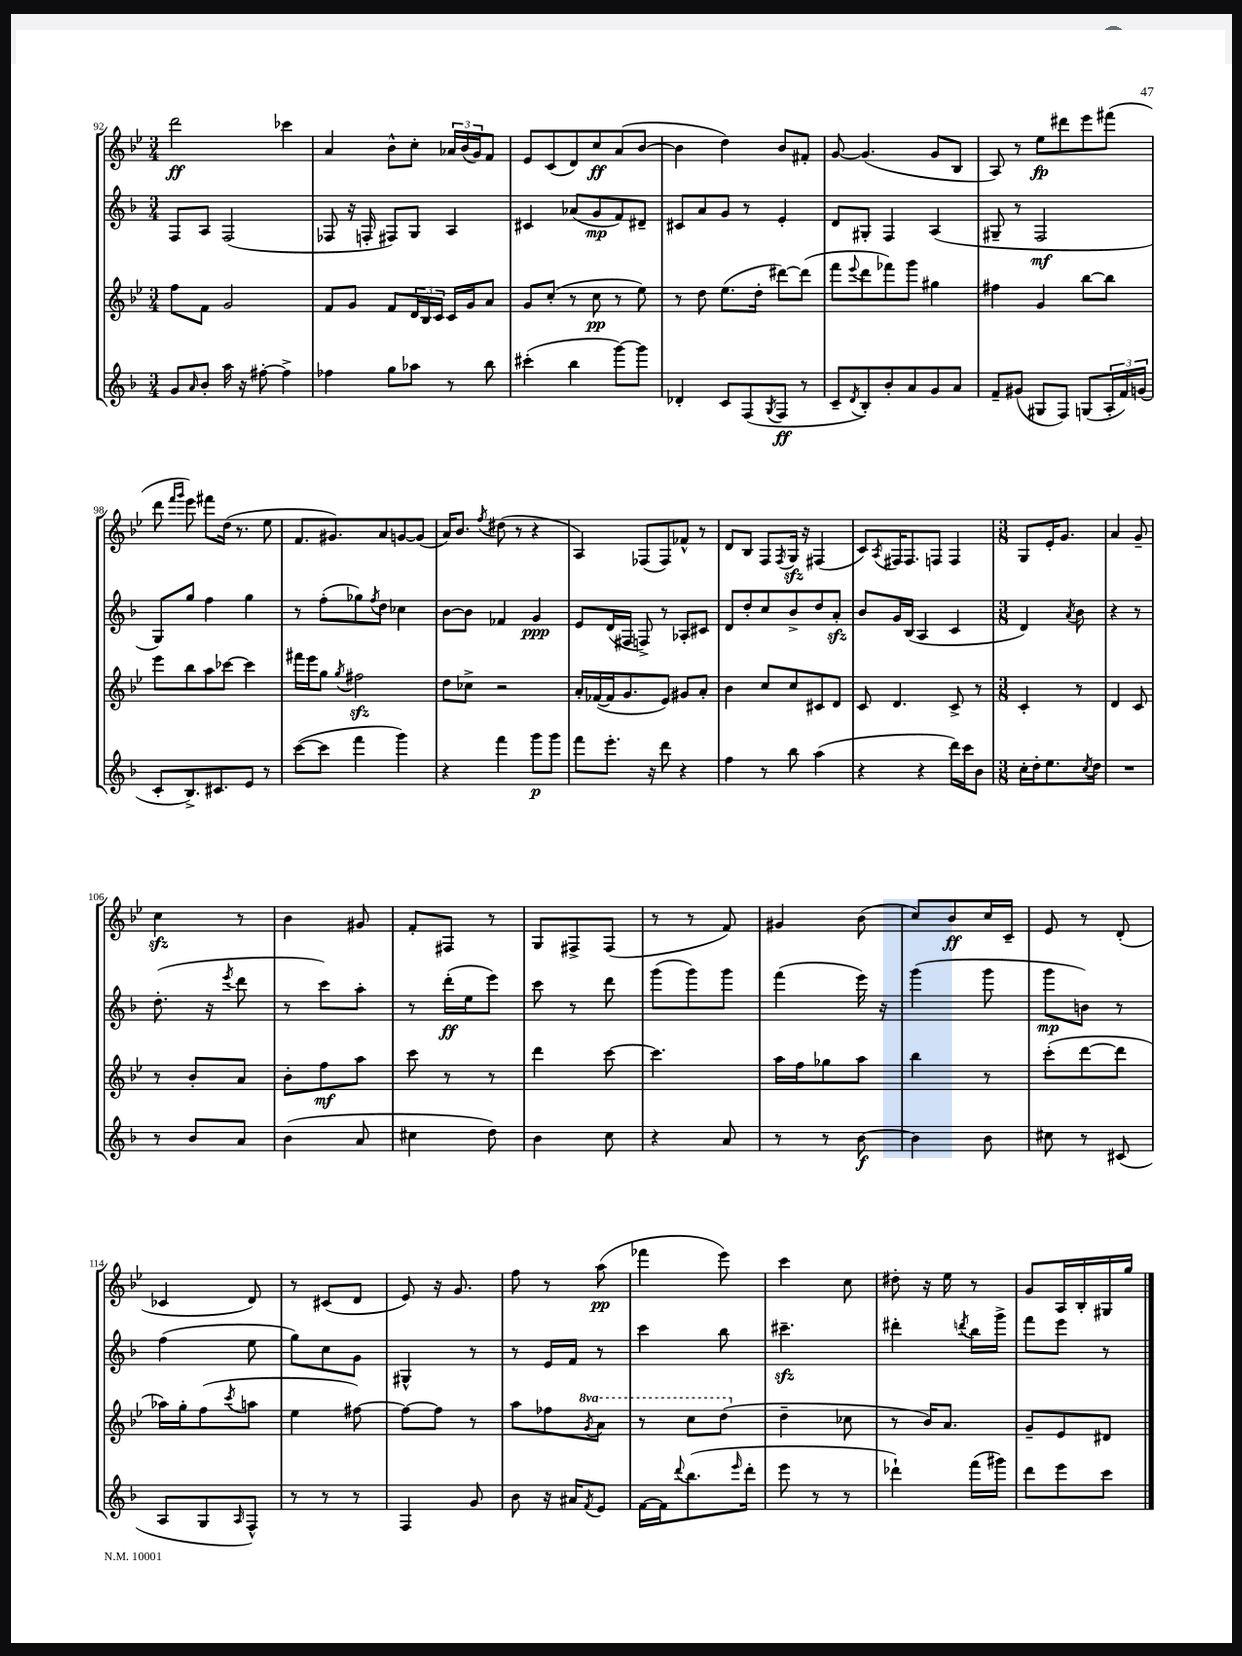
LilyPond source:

<<
\new StaffGroup <<
\new Staff = "s0" {
    \clef treble \key bes \major \numericTimeSignature \time 3/4
    d'''2\ff ces'''4 |
    a'4 bes'8-^ c''8-. \tuplet 3/2 { aes'16 bes'16( g'16) } f'8 |
    ees'8 c'8( d'8) c''8\ff a'8( bes'8~ |
    bes'4 d''4) bes'8 fis'8-. |
    g'8~ g'4.( g'8 bes8 |
    a8) r8 ees''8\fp dis'''8 ees'''8 fis'''8( |
    d'''8 \grace { f'''16 g'''16 } ees'''8) fis'''8 d''16( r8. ees''8 |
    f'8. gis'8.) a'8 g'8~ g'8( |
    a'16) bes'8. \acciaccatura { f''8 } dis''8( r8 r4 |
    a4) fes8( fes8) fes'8-^ r8 |
    d'8 bes8 f8 \acciaccatura { f8 } g16\sfz r16 fis4( |
    c'8) \acciaccatura { a8 } fis16 fis8. f8 f4 |
    \numericTimeSignature \time 3/8 g8 ees'16-. g'8. |
    a'4 g'8-- |
    c''4\sfz r8 |
    bes'4 gis'8 |
    f'8-. fis8 r8 |
    g8 fis8-> fis8( |
    r8 r8 f'8) |
    gis'4 bes'8( |
    c''8) bes'8\ff c''16 c'16-- |
    ees'8 r8 d'8-.( |
    ces'4 d'8) |
    r8 cis'8( d'8 |
    ees'8) r16 g'8. |
    f''8 r8 a''8\pp( |
    fes'''4 ees'''8) |
    c'''4 c''8 |
    dis''8-. r16 ees''16 r8 |
    g'8 a16 bes16-. gis16 g''16 \bar "|." |
}
\new Staff = "s1" {
    \clef treble \key f \major \numericTimeSignature \time 3/4
    f8 a8 f2( |
    fes8 r16 f16-. fis8) g8 a4 |
    cis'4 aes'8( g'8\mp f'8) dis'8-- |
    cis'8 a'8 g'8 r8 e'4-. |
    d'8 gis8-. f4 a4( |
    gis8-- r8 f2\mf |
    g8) g''8 f''4 g''4 |
    r8 f''8-.( ges''8) \acciaccatura { f''8 } d''8 ces''4 |
    bes'8~ bes'8 fes'4 g'4\ppp |
    e'8 d'16( fis16 f8->) r8 aes8-. cis'8 |
    d'8 d''8-. c''8 bes'8-> d''8 a'8-.\sfz |
    bes'8 g'16 bes16( a4 c'4 |
    \numericTimeSignature \time 3/8 d'4) \acciaccatura { a'8 } bes'8 |
    r4 r8 |
    d''8.-.( r16 \acciaccatura { e'''8 } d'''8 |
    r8 c'''8) a''8-. |
    r8 d'''16-.\ff( e''16 e'''8) |
    c'''8 r8 d'''8 |
    g'''8( g'''8) g'''8 |
    f'''4( e'''16) r16 |
    g'''4( g'''8 |
    g'''8\mp b'8) r8 |
    f''4( e''8 |
    g''8) c''8 g'8 |
    gis4-^ r8 |
    r8 e'16 f'16 r8 |
    c'''4 bes''8 |
    cis'''4.--\sfz |
    dis'''4-. \acciaccatura { d'''8 } bes''16 g'''16-> |
    f'''8 e'''8 r8 \bar "|." |
}
\new Staff = "s2" {
    \clef treble \key bes \major \numericTimeSignature \time 3/4 \set Staff.ottavationMarkups = #ottavation-simple-ordinals
    f''8 f'8 g'2 |
    f'8 g'8 f'8 \tuplet 3/2 { d'16 bes16 c'16 } c'16 g'16 a'8 |
    g'8 c''8-.( r8 c''8\pp r8 ees''8) |
    r8 d''8 ees''8.( d''16-. dis'''8~) dis'''8( |
    f'''8 \appoggiatura { ees'''8 } d'''8 fes'''8) g'''8 gis''4 |
    fis''4 g'4 bes''8~ bes''8 |
    ees'''8 bes''8 a''8 ces'''8~ ces'''4 |
    fis'''16 ees'''16 g''8 \acciaccatura { g''8 } fis''2\sfz |
    d''8 ces''8-> r2 |
    a'16-. fes'16~( fes'16 g'8. ees'8) gis'8 a'8-. |
    bes'4 c''8 c''8 cis'8 d'8 |
    c'8 d'4. c'8-> r8 |
    \numericTimeSignature \time 3/8 c'4-. r8 |
    d'4 c'8 |
    r8 bes'8-. a'8 |
    bes'8-. f''8\mf a''8 |
    c'''8 r8 r8 |
    d'''4 c'''8~ |
    c'''4. |
    a''16 f''16 ges''8 a''8 |
    bes''4 r8 |
    c'''8-.( d'''8~ d'''8 |
    aes''16) g''16-. f''8( \acciaccatura { c'''8 } a''8 |
    ees''4 fis''8~) |
    fis''8~ fis''8 r8 |
    a''8 fes''8 \ottava #1 \acciaccatura { g''8 } a''8 |
    r8 c'''8 d'''8( \ottava #0 |
    d''4-- ces''8 |
    r8 bes'16) a'8. |
    g'8-- ees'8 dis'8 \bar "|." |
}
\new Staff = "s3" {
    \clef treble \key f \major \numericTimeSignature \time 3/4
    g'8 \grace { a'16 } bes'8-. a''16 r16 fis''8~-. fis''4-> |
    fes''4 g''8 aes''8 r8 bes''8 |
    cis'''4-.( bes''4 g'''8~) g'''8 |
    des'4-. c'8 f8( \acciaccatura { g8 } f8\ff r8 |
    c'8-- \acciaccatura { d'8 } bes8-.) bes'8-. a'8 g'8 a'8 |
    f'8-- gis'8( gis8 f8) g8( \tuplet 3/2 { a16-. f'16) g'16( } |
    c'8-. bes8.->) cis'8. e'8 r8 |
    c'''8~( c'''8 f'''4 g'''4) |
    r4 f'''4 g'''8\p g'''8 |
    f'''8 e'''8.-. r16 d'''8 r4 |
    f''4 r8 bes''8 a''4( |
    r4 r4 d'''16) c'''16 bes'8 |
    \numericTimeSignature \time 3/8 c''16-. d''16-. e''8. \acciaccatura { c''8 } d''16 |
    R4. |
    r8 bes'8 a'8 |
    bes'4( a'8 |
    cis''4 d''8) |
    bes'4 c''8 |
    r4 a'8 |
    r8 r8 bes'8~\f |
    bes'4 bes'8 |
    cis''8 r8 cis'8( |
    a8 g8 \grace { a16 } f8-^) |
    r8 r8 r8 |
    f4 g'8 |
    bes'8 r16 ais'16 \acciaccatura { f'8 } e'8 |
    f'16~ f'16 \appoggiatura { d'''8 } bes''8.( \grace { e'''16 } d'''16-. |
    e'''8 r8 r8 |
    des'''4-!) f'''16( gis'''16) |
    d'''8 e'''8 c'''8 \bar "|." |
}
>>
>>
\layout { \context { \Score currentBarNumber = #92 } }
